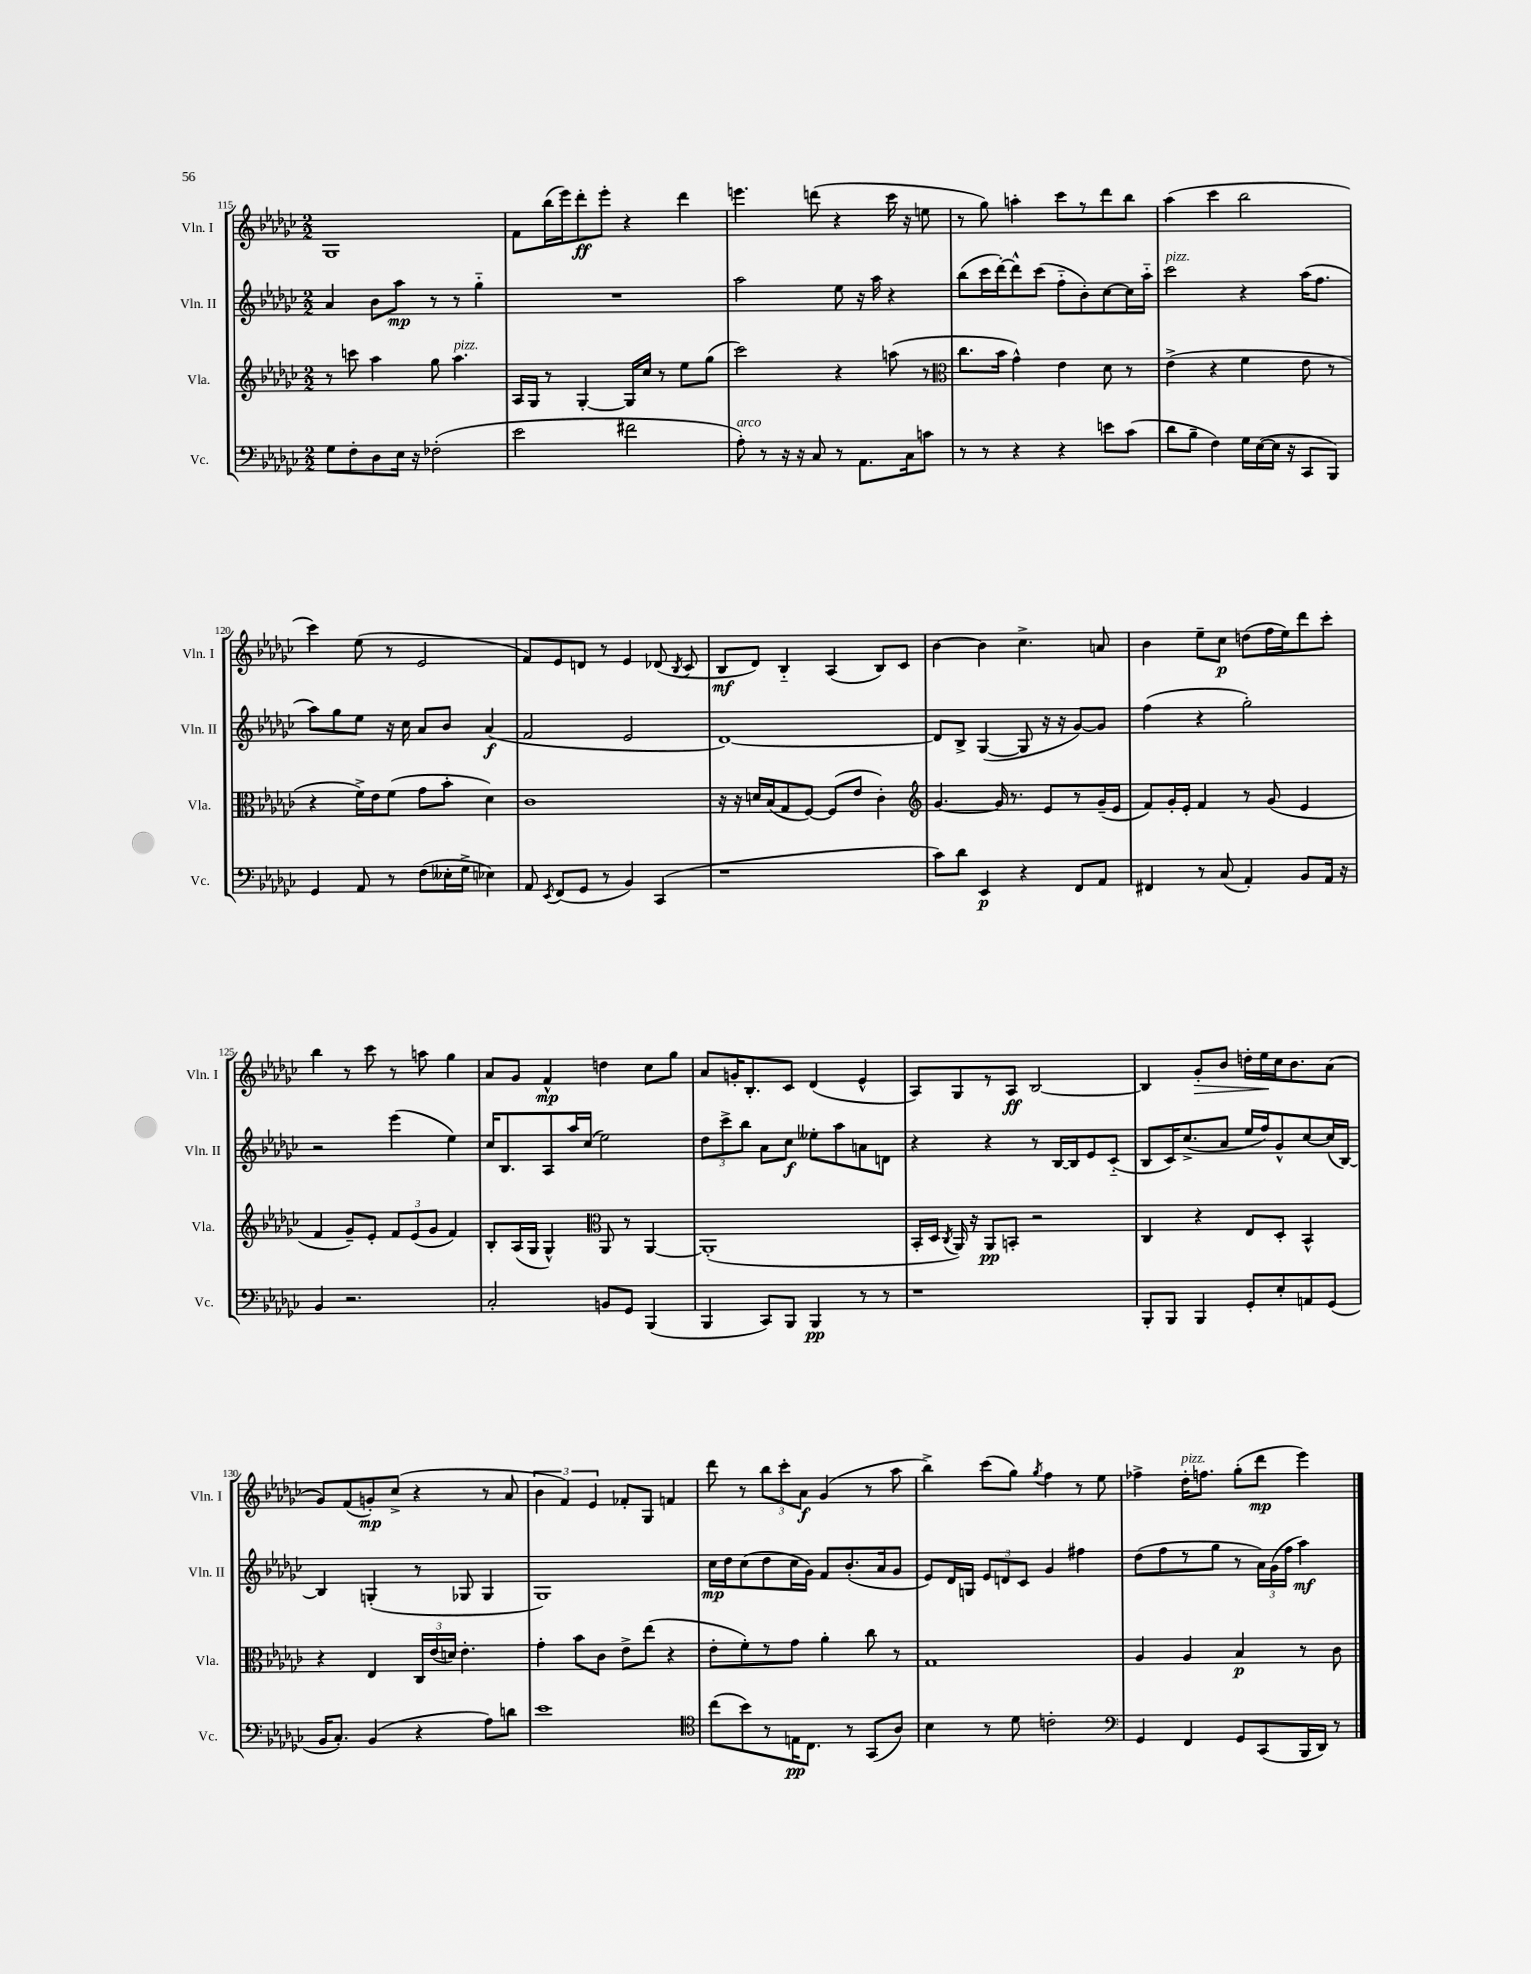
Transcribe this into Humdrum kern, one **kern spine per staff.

**kern	**kern	**kern	**kern
*staff4	*staff3	*staff2	*staff1
*clefF4	*clefG2	*clefG2	*clefG2
*k[b-e-a-d-g-c-]	*k[b-e-a-d-g-c-]	*k[b-e-a-d-g-c-]	*k[b-e-a-d-g-c-]
*M2/2	*M2/2	*M2/2	*M2/2
8G-\L	8r	4a-/	1G-
8F'\	8ccc\	.	.
8D-\	4aa-\	8b-\L	.
16E-\Jk	.	8aa-\J	.
16r	.	.	.
(2F-'\	8gg-\	8r	.
.	4.aa-\	8r	.
.	.	4gg-'~\	.
=	=	=	=
2e-\	16A-/LL	1r	8f\L
.	16G-/JJ	.	.
.	8r	.	(16bb-\L
.	.	.	16eee-\J)
.	[4G-'/	.	8ddd-'\
.	.	.	8eee-'\J
2f#\	16G-/]LL	.	4r
.	16cc-/JJ	.	.
.	8r	.	.
.	8ee-\L	.	4ddd-\
.	(8gg-\J	.	.
=	=	=	=
8A-'\)	2ccc-\)	2aa-\	4.eee\
8r	.	.	.
16r	.	.	.
16r	.	.	.
8C-/	.	.	(8ddd\
8r	4r	8ee-\	4r
8.AA-\L	.	16r	.
.	.	16aa-\	.
.	(8aa\	4r	16ccc-\
16C-\k	.	.	16r
8c\J	8r	.	8ee\
=	=	=	=
*	*clefC3	*	*
8r	8.cc-\L	(8bb-\L	8r
8r	.	16ccc-\L	8gg-\)
.	16b-\Jk	[16ddd-'\J)	.
4r	4g-^^\)	8ddd-^^\]	4aa'\
.	.	(8ccc-\J	.
4r	4e-\	8ff'~\L	8ccc-\L
.	.	8b-'\)	8r
8e\L	8d-\	[8cc-\	8ddd-\
(8c-\J	8r	16cc-\]L	8bb-\J
.	.	16aa-'~\JJ	.
=	=	=	=
8d-\L	(4e-^\	2ccc-\	(4aa-\
8B-~\J	.	.	.
4F\)	4r	.	4ccc-\
16G-\LL	4f\	4r	2bb-\
([16E-\	.	.	.
16E-\]JJ	.	.	.
16r	.	.	.
8CC-/L	8e-\	(16aa-\LK	.
.	.	8.ff\J	.
8BBB-/J)	8r	.	.
=	=	=	=
4GG-/	4r	8aa-\L)	4ccc-\)
.	.	8gg-\	.
8AA-/	16f^\LL)	8ee-\J	(8ee-\
.	16e-\J	.	.
8r	(8f\J	16r	8r
.	.	16cc-\	.
(8F\L	8g-\L	8a-/L	2e-/
16E--'\L	8b-'\J	8b-/J	.
16G-^\JJ	.	.	.
4E-\)	4d-\)	(4a-/	.
=	=	=	=
8AA-/	1c-	2f/	8f/L)
8qEE-/	.	.	.
(8FF/L	.	.	8e-/
8GG-/J	.	.	8d/J
8r	.	.	8r
4BB-/)	.	2e-/	4e-/
(4CC-/	.	.	(8d-/
.	.	.	8qB-/
.	.	.	8c-/
=	=	=	=
1r	16r	[1d-)	8B-/L
.	16r	.	.
.	16d/LL	.	8d-/J)
.	(16B-/J	.	.
.	8G-/	.	4B-'~/
.	[8F/J)	.	.
.	(8F/]L	.	(4A-/
.	8e-/J	.	.
.	4c-'\)	.	8B-/L)
.	.	.	8c-/J
=	=	=	=
*	*clefG2	*	*
8c-\L)	[4.g-/	8d-/]L	[4b-\
8d-\J	.	8B-^/J	.
4EE-/	.	([4G-/	4b-\]
.	16g-/]	.	.
.	8.r	.	.
4r	.	8G-/]	4.cc-^\
.	8e-/L	16r	.
.	.	16r	.
8FF/L	8r	[8g-/L)	.
8AA-/J	(16g-~/L	8g-/]J	8a/
.	16e-/JJ	.	.
=	=	=	=
4FF#/	8f/L)	(4ff\	4b-\
.	16g-'/L	.	.
.	16e-'/JJ	.	.
8r	4f/	4r	8ee-~\L
(8C-/	.	.	8cc-\J
4AA-'/)	8r	2gg-'\)	(8dd\L
.	(8g-/	.	16ff\L
.	.	.	16ee-\J)
8BB-/L	4e-/	.	8ddd-\
16AA-/Jk	.	.	8ccc-'\J
16r	.	.	.
=	=	=	=
4BB-/	4f/	2r	4bb-\
2.r	8g-~/L)	.	8r
.	8e-'/J	.	8ccc-\
.	12f/L	(4eee-\	8r
.	(12e-/	.	.
.	.	.	8aa\
.	12g-/J	.	.
.	4f/)	4ee-\)	4gg-\
=	=	=	=
2C-'/	8B-'/L	16cc-/LK	8a-/L
.	.	8.B-/	.
.	(16A-/L	.	8g-/J
.	16G-/JJ	.	.
.	4G-^^/)	8A-/	4f^^/
.	.	16aa-/L	.
.	.	(16cc-/JJ	.
*	*clefC3	*	*
8BB/L	8AA-/	2ee-\)	4dd\
8GG-/J	8r	.	.
(4BBB-/	[4AA-/	.	8cc-\L
.	.	.	8gg-\J
=	=	=	=
4BBB-/	(1AA-']	12dd-\L	8a-/L
.	.	12ccc-^\	.
.	.	.	16g'/K
.	.	12bb-\J	.
.	.	.	8.B-'/
8CC-/L)	.	8a-\L	.
8BBB-/J	.	8cc-\J	8c-/J
4BBB-/	.	8ee--'\L	(4d-/
.	.	8aa-\	.
8r	.	8a\	4e-^^/
8r	.	8d\J	.
=	=	=	=
1r	16BB-'/LL	4r	8A-/L)
.	16D-/JJ	.	.
.	8qC-/	.	.
.	16AA-/)	.	8G-/
.	16r	.	.
.	8AA-/L	4r	8r
.	8BB'/J	.	8A-/J
.	2r	8r	[2B-/
.	.	[16B-/LL	.
.	.	16B-/]J	.
.	.	8e-/	.
.	.	(8c-'~/J	.
=	=	=	=
8BBB-'/L	4C-/	8B-/L	4B-/]
8BBB-/J	.	16c-/K)	.
.	.	(8.cc-^/	.
4BBB-/	4r	.	8g-'/L
.	.	8a-/J	8b-/J
8GG-'/L	8E-/L	16ee-/LL	16dd'\LL
.	.	16ff/J)	16ee-\
8E-'/	8D-'/J	8g-^^/	16cc-\J
.	.	.	8.b-\
8AA/	4BB-^^/	[8cc-/	.
(8GG-/J	.	(16cc-/]L	(8a-\J
.	.	[16B-/JJ)	.
=	=	=	=
16BB-/LK	4r	4B-/]	8g-/L)
8.C-'/J)	.	.	.
.	.	.	(8f/
(4BB-/	4E-/	(4G'/	8g'/)
.	.	.	(8cc-^/J
4r	24C-/LL	8r	4r
.	(24e-/	.	.
.	24d/JJ)	.	.
.	4.e-'\	8G-/	.
8A-\L)	.	4G-/	8r
8d\J	.	.	8a-/
=	=	=	=
1e-	4g-'\	1G-)	6b-\
.	.	.	6f/)
.	8b-\L	.	.
.	.	.	6e-/
.	8c-\J	.	.
.	8e-^\L	.	8f-'/L
.	(8ee-\J	.	8G-/J
.	4r	.	4f/
=	=	=	=
*clefC4	*	*	*
(8cc-\L	8e-'\L	16cc-\LL	8ddd-\
.	.	16dd-\J	.
8b-\)	8f'\)	(8cc-\	8r
8r	8r	8dd-\	12bb-\L
.	.	.	12ccc-'\
16E\K	8g-\J	16cc-\L	.
.	.	.	12a-\J
8.C-\J	.	16g-\JJ)	.
.	4a-'\	8f/L	(4g-/
8r	.	(8.b-'/	.
(8GG-/L	8cc-\	.	8r
.	.	16a-/k	.
8A-/J)	8r	8g-/J	8aa-\
=	=	=	=
4B-\	1G-	8e-/L)	4bb-^\)
.	.	16d-/L	.
.	.	16G/JJ	.
8r	.	12e-/L	(8ccc-\L
.	.	12d/	.
8d-\	.	.	8gg-\J)
.	.	12c-/J	.
.	.	.	8qgg-/
2c'\	.	4g-/	4ff\
.	.	4ff#\	8r
.	.	.	8ee-\
=	=	=	=
*clefF4	*	*	*
4GG-/	4A-/	(8dd-\L	4ff-^\
.	.	8ff\	.
4FF/	4A-/	8r	16dd-'\LK
.	.	.	8.ff\J
.	.	8gg-\J	.
8GG-/L	4B-/	8r	(8gg-'\L
(8CC-/	.	24a-\LL)	8ddd-\J
.	.	(24g-\	.
.	.	24ff\JJ	.
16BBB-/L	8r	4aa-\)	4eee-\)
16DD-/JJ)	.	.	.
8r	8c-\	.	.
==	==	==	==
*-	*-	*-	*-
